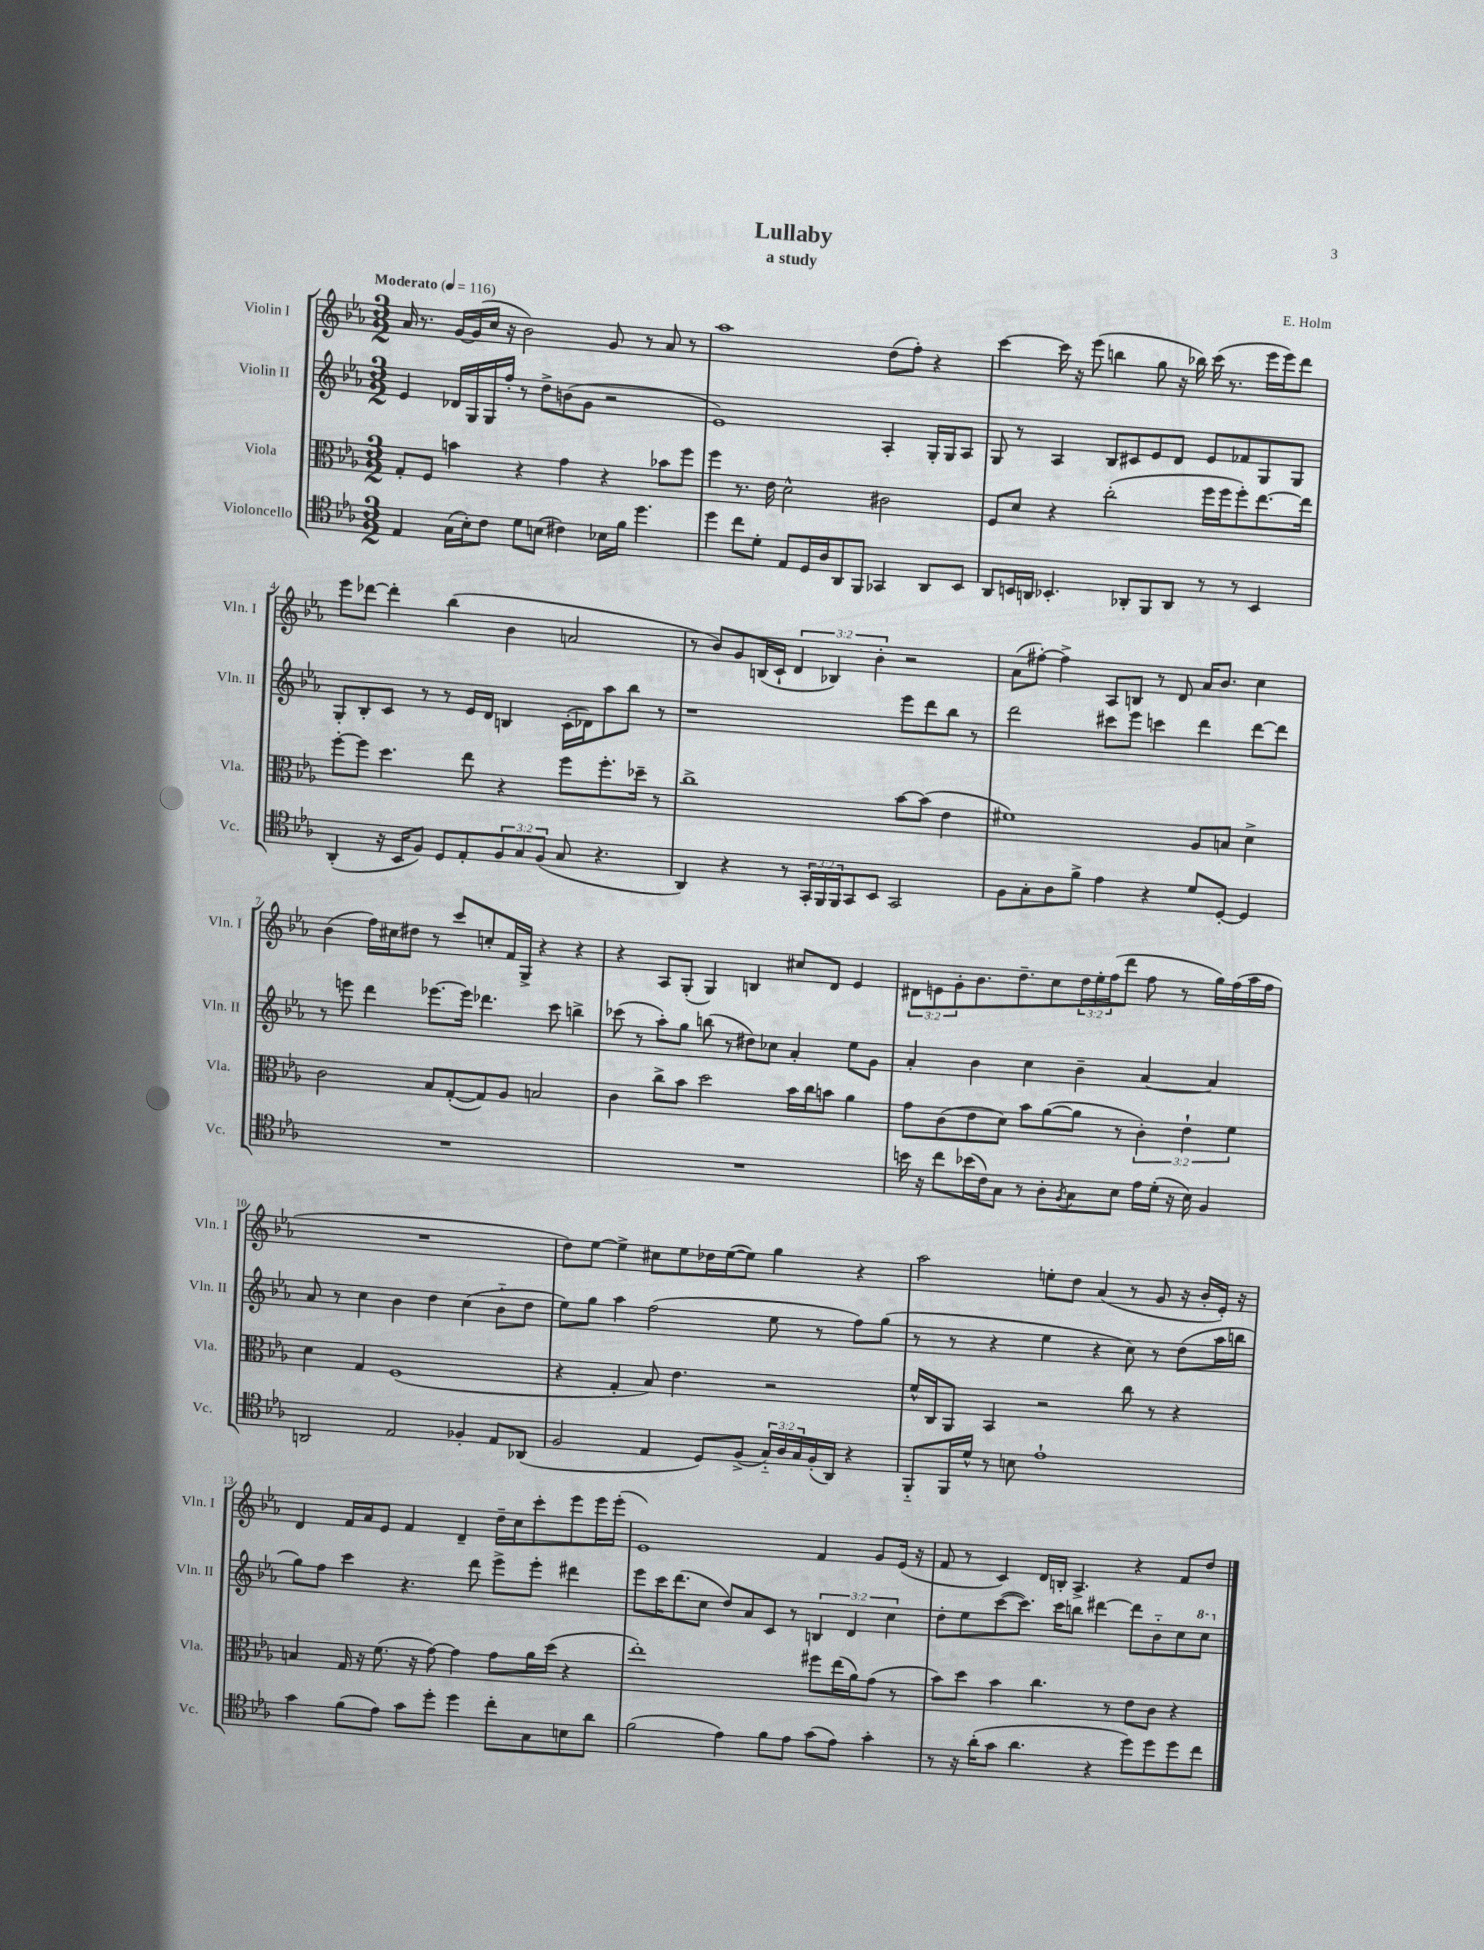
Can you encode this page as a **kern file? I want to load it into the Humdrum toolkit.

**kern	**kern	**kern	**kern
*staff4	*staff3	*staff2	*staff1
*clefC4	*clefC3	*clefG2	*clefG2
*k[b-e-a-]	*k[b-e-a-]	*k[b-e-a-]	*k[b-e-a-]
*M3/2	*M3/2	*M3/2	*M3/2
*MM116	*MM116	*MM116	*MM116
4E-	8G'	4e-	16a-
.	.	.	8.r
.	8F	.	.
(16G	4b	16d-	[16g
16B-')	.	16G	(16g]
8c	.	16G	16cc
.	.	16ff'	16r
8d	4r	8r	2b-)
(8B	.	8dd^	.
4c#)	4g	(8b	.
.	.	8g	.
16B-	4r	2r	8g
16f	.	.	.
4.dd	.	.	8r
.	8b-	.	8a-
.	8ff	.	8r
=	=	=	=
4dd	4ff	1e-)	1aa-
8cc	8.r	.	.
8d'	.	.	.
.	16e-	.	.
8E-	2d^^	.	.
16D	.	.	.
16A-	.	.	.
8AA-	.	.	.
8FF	.	.	.
4GG-	2c#	4A-'	(8dd
.	.	.	8ff')
8AA-	.	16G'	4r
.	.	16G	.
8BB-	.	8A-	.
=	=	=	=
8AA-	8F	8G	[4ccc
16BB	8d	8r	.
16AA	.	.	.
4.BB-'	4r	4A-	16ccc]
.	.	.	16r
.	.	.	(8eee-
.	(2cc'	8B-	4bb
8AA-'	.	8c#	.
8FF	.	8e-	8gg
8AA-	.	8d	16r
.	.	.	16bb-)
8r	16ff	8e-	(16ccc
.	16ff	.	8.r
8r	8ff')	8f-	.
4BB-	[8.ee-	8G	16eee-
.	.	.	16eee-)
.	.	8G	8ddd
.	16ee-]	.	.
=	=	=	=
(4AA-'	[8ff'	8G'	8eee-
.	8ff]	8B-'	[8ddd-
16r	4.dd	8c	4ddd-']
16BB-	.	.	.
8F)	.	8r	.
8D	.	8r	(4bb-
8E-'	8ee-	16e-	.
.	.	16d	.
12F	4r	4B	4b-
12G	.	.	.
(12F	.	.	.
8G	8ff	(16c'	2a
.	.	16d-)	.
4.r	8.ff'	8aa-	.
.	.	8bb-	.
.	16dd-~	.	.
.	8r	8r	.
=	=	=	=
4AA-)	1cc^	1r	8r
.	.	.	8b-)
4r	.	.	8g
.	.	.	(16B
.	.	.	16c`
8r	.	.	6d
24GG'	.	.	.
24FF	.	.	6B-)
24FF	.	.	.
8GG	.	.	.
.	.	.	6b-'
8BB-	.	.	.
2GG	[8b-	8eee-	2r
.	(8b-]	8ddd	.
.	4e-	8bb-	.
.	.	8r	.
=	=	=	=
8F	1f#)	2ddd	(8a-
8G'	.	.	[8ff#')
8A-	.	.	4ff#^]
8f^	.	.	.
4e-	.	8ccc#	8A-
.	.	8eee-	8B
4r	.	4ccc	8r
.	.	.	8d
8d	8A-	4ddd	16a-
.	.	.	8.b-
[8D'	8B	.	.
4D]	4d^	[8ddd	4cc
.	.	8ddd]	.
=	=	=	=
1.r	2c	8r	(4b-
.	.	8eee	.
.	.	4ddd	16ff)
.	.	.	16cc#
.	.	.	8dd#
.	8B-	[8.eee-	8r
.	([8G'	.	8ccc
.	.	16eee-]	.
.	8G])	4.ddd-	8cc'
.	8A-	.	16f
.	.	.	16G^
.	2B	.	4r
.	.	8ccc	.
.	.	4bb^	4r
=	=	=	=
1.r	4c	(8ccc-	4r
.	.	8r	.
.	8cc^	8aa-')	8A-
.	8b-	8gg	(8G'
.	2dd	(8bb	4G)
.	.	8r	.
.	.	8dd#)	4B
.	.	8cc-	.
.	16b-	4a-'	8cc#
.	16cc	.	.
.	8b	.	8d
.	4a-	8ee-	4e-
.	.	8g	.
=	=	=	=
16b	8g	4a-'	12d#
16r	.	.	.
.	.	.	12e
8cc	(8c	.	.
.	.	.	12g'
(16b-	8e-	4b-	8.b-
16c)	.	.	.
8G	8d)	.	.
.	.	.	8.dd~
8r	8b-	4cc	.
8A-'	([8a-	.	8cc
8qF	.	.	.
8G	8a-]	4b-~	24dd
.	.	.	24ee-'
.	.	.	(24ff
8B-	8r	.	8ddd
16e-	6c')	[4a-	8ff
(16d'	.	.	.
16r	.	.	8r
.	6e-`	.	.
16B-)	.	.	.
4F	.	4a-]	16gg)
.	.	.	(16ff
.	6f	.	.
.	.	.	16aa-
.	.	.	16ff
=	=	=	=
2AA	4d	8a-	1.r
.	.	8r	.
.	4G	4cc	.
2E-	(1F	4b-	.
.	.	4dd	.
4F-'	.	(4cc	.
8E-	.	8b-'~	.
(8AA-	.	8dd	.
=	=	=	=
2F	4r	8ee-)	8dd)
.	.	8gg	[8ee-
.	4G'	4aa-	4ee-^]
4E-	8B-)	(2ff	8cc#
.	4.e-	.	8ee-
8D)	.	.	16dd-
.	.	.	([16ee-
(8F^	.	.	8ee-])
24G'~)	2r	8ee-	4gg
24A-	.	.	.
24G	.	.	.
(16F'	.	8r	.
16AA-)	.	.	.
4r	.	8ff)	4r
.	.	(8gg	.
=	=	=	=
8FF'~	16f^^	8r	2aa-
.	16C	.	.
16FF	8AA-	8r	.
16d^^	.	.	.
8r	4BB-	4r	.
8B	.	.	.
1e-`	2r	4ee-	8ee'
.	.	.	8dd
.	.	4r	(4a-
.	8cc	8cc)	8r
.	8r	8r	8g
.	4r	(8dd	16r
.	.	.	16b-'
.	.	16aa-	16e-')
.	.	16bb	16r
=	=	=	=
4g	4B	8gg)	4d
.	.	8ff	.
(8f	16G	4ccc	16f
.	16r	.	16a-
8e-)	(8.f	.	8e-
8g	.	4.r	4f
.	16r	.	.
8dd'	[8g)	.	.
4dd	4g]	.	4d~
.	.	8ddd	.
8cc'	8g	8eee-^	16dd~
.	.	.	16cc
8G	16a-	8eee-'	8ccc'
.	(16dd	.	.
8B	4r	4ddd#	8eee-
8a-	.	.	16eee-
.	.	.	(16eee-'
=	=	=	=
(2f	1ee-')	8eee-	1e-)
.	.	16ccc	.
.	.	(8.ddd	.
.	.	8cc	.
4e-)	.	8dd)	.
.	.	8a-	.
8f	.	8c	.
8e-	.	8r	.
(8g	8ff#	6B	4f
8e-)	(16ee-	.	.
.	.	6d	.
.	16a-)	.	.
4g'	(8g	.	8g
.	.	6cc	.
.	8r	.	(16e-
.	.	.	16r
=	=	=	=
8r	8b-)	8dd'	8f
16r	8dd	8ee-	8r
(16a-'	.	.	.
8g	4b-	([8ccc	4c)
4.a-	.	8.ccc])	.
.	4.cc	.	16d
.	.	16ccc	16B'
.	.	8bb	4.A-^
4r	.	[4ddd#	.
.	8r	.	.
8dd)	8e-	8ddd#]	4r
8dd	8c	8b-'~	.
8dd	4r	8cc	8f
8cc	.	8ccc	8dd
==	==	==	==
*-	*-	*-	*-
